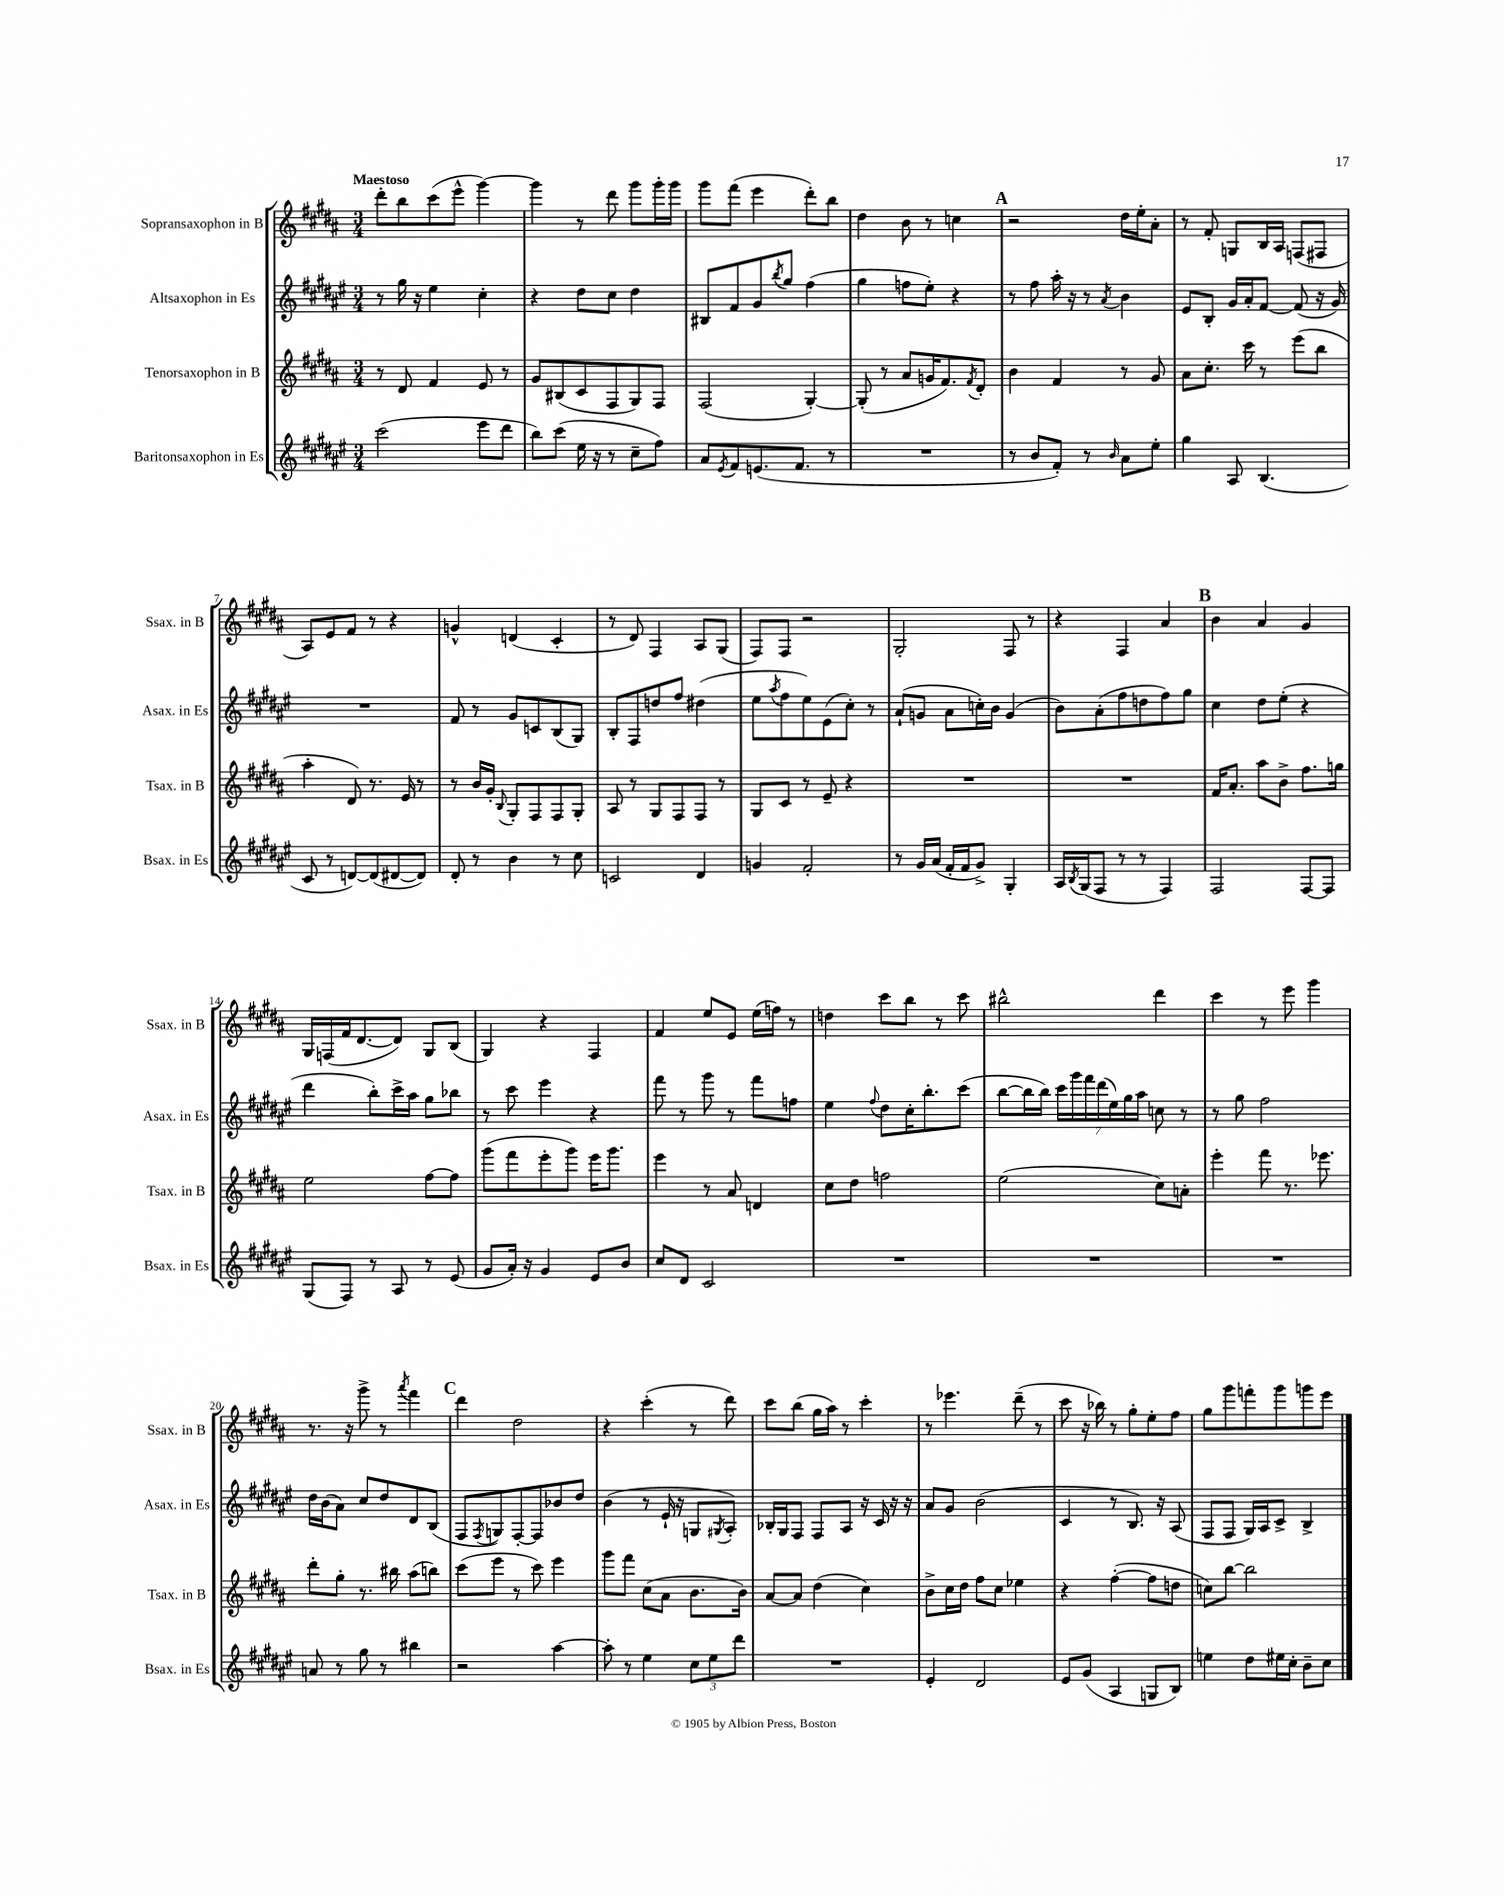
<<
\new StaffGroup <<
\new Staff = "s0" \with { instrumentName = "Sopransaxophon in B" shortInstrumentName = "Ssax. in B" } {
    \clef treble \key b \major \numericTimeSignature \time 3/4 \tempo "Maestoso"
    dis'''8-. b''8 cis'''8( e'''8-^ gis'''4~) |
    gis'''4 r8 dis'''8 gis'''8 gis'''16-. gis'''16 |
    gis'''8 fis'''8( e'''4 dis'''8-.) b''8 |
    dis''4 b'8 r8 c''4 |
    \mark \markup { \bold "A" } r2 dis''16 e''16-. ais'8-. |
    r8 fis'8-. g8 b16 ais16 f8( fis8 |
    ais8) e'8 fis'8 r8 r4 |
    g'4-^ d'4( cis'4-. |
    r8 dis'8) fis4 ais8 gis8( |
    fis8) fis8 r2 |
    gis2-. fis8 r8 |
    r4 fis4 ais'4 |
    \mark \markup { \bold "B" } b'4 ais'4 gis'4 |
    gis16 f16( fis'16 dis'8.~ dis'8) gis8 b8( |
    gis4) r4 fis4 |
    fis'4 e''8 e'8 e''16( f''16) r8 |
    d''4 cis'''8 b''8 r8 cis'''8 |
    bis''2-^ dis'''4 |
    cis'''4 r8 e'''8 gis'''4 |
    r8. r16 gis'''8-> r8 \acciaccatura { ais'''8 } fis'''4 |
    \mark \markup { \bold "C" } dis'''4 dis''2 |
    r4 cis'''4-.( r8 dis'''8) |
    cis'''8 b''8( gis''16 ais''16) r8 cis'''4-. |
    r8 ees'''4. dis'''8--( r8 |
    cis'''8 r16 bes''16) r8 gis''8-. e''8-. fis''8 |
    gis''8 gis'''8 f'''8-. gis'''8 g'''8 e'''8 \bar "|." |
}
\new Staff = "s1" \with { instrumentName = "Altsaxophon in Es" shortInstrumentName = "Asax. in Es" } {
    \clef treble \key fis \major \numericTimeSignature \time 3/4
    r8 gis''16 r16 eis''4 cis''4-. |
    r4 dis''8 cis''8 dis''4 |
    bis8 fis'8 gis'8 \acciaccatura { b''8 } gis''8 fis''4( |
    gis''4 f''8 eis''8-.) r4 |
    \mark \markup { \bold "A" } r8 fis''8 ais''16-. r16 r8 \acciaccatura { ais'8 } b'4 |
    eis'8 b8-. gis'16 ais'16-. fis'8~ fis'8( r16 gis'16) |
    R2. |
    fis'8 r8 gis'8 c'8 b8( gis8) |
    b8-. fis8 d''8 fis''8 dis''4( |
    eis''8 \acciaccatura { ais''8 } fis''8 eis''8) eis'8( cis''8-.) r8 |
    ais'8-!( g'8 ais'8 c''16-.) b'16 g'4( |
    b'8) ais'8-.( fis''8 d''8 fis''8) gis''8 |
    \mark \markup { \bold "B" } cis''4 dis''8 eis''8-.( r4 |
    dis'''4 b''8-.) cis'''16-> ais''16 gis''8 bes''8 |
    r8 cis'''8 eis'''4 r4 |
    fis'''8 r8 gis'''8 r8 fis'''8 f''8 |
    eis''4 \appoggiatura { fis''8 } dis''8 cis''16-. b''8.-. cis'''8( |
    b''8~ b''16 b''16) \tuplet 7/4 { cis'''16 gis'''16 fis'''16 dis'''16( eis''16) gis''16 ais''16 } c''8 r8 |
    r8 gis''8 fis''2 |
    dis''16 b'16( ais'8) cis''8 dis''8 dis'8 b8( |
    \mark \markup { \bold "C" } fis8 \acciaccatura { fis8 } g8) fis8~-. fis8 bes'8 dis''8 |
    b'4( r8 eis'16-! r16 g8 \acciaccatura { gis8 } ais8-.) |
    bes16-. gis16 fis8 fis8 ais8 r16 cis'16 r16 r16 |
    ais'8 gis'8 b'2( |
    cis'4 r8 b8.) r16 ais8( |
    fis8 fis8 gis16) ais16 cis'8-> b4-> \bar "|." |
}
\new Staff = "s2" \with { instrumentName = "Tenorsaxophon in B" shortInstrumentName = "Tsax. in B" } {
    \clef treble \key b \major \numericTimeSignature \time 3/4
    r8 dis'8 fis'4 e'8 r8 |
    gis'8 bis8( cis'8 fis8 gis8) fis8 |
    fis2( gis4~-.) |
    gis8-.( r8 ais'8 g'16 fis'8.) \acciaccatura { fis'8 } dis'8-. |
    \mark \markup { \bold "A" } b'4 fis'4 r8 gis'8 |
    ais'8 cis''8.-. cis'''16 r8 e'''8( b''8 |
    ais''4-. dis'8) r8. e'16 r8 |
    r8 b'16 gis'16-. \appoggiatura { b8 } gis8-. fis8 fis8 gis8-. |
    ais8 r8 gis8 fis8 fis8 r8 |
    gis8 cis'8 r8 e'8-- r4 |
    R2. |
    R2. |
    \mark \markup { \bold "B" } fis'16 ais'8.-. ais''8 b'8-> fis''8. g''16 |
    e''2 fis''8~ fis''8 |
    gis'''8( fis'''8 e'''8-. gis'''8) e'''16 gis'''8. |
    e'''4 r8 ais'8 d'4 |
    cis''8 dis''8 f''2 |
    e''2( cis''8) a'8-. |
    e'''4-. fis'''8 r8. ees'''8. |
    dis'''8-. gis''8-. r8. bis''16 ais''8( b''8) |
    \mark \markup { \bold "C" } cis'''8( e'''8 r8 cis'''8) e'''4 |
    gis'''8 fis'''8 cis''8( ais'8 b'8. b'16) |
    ais'8~ ais'8 dis''4( cis''4) |
    b'8-> cis''16 dis''16 fis''8 cis''8 ees''4 |
    r4 fis''4~-.( fis''8 d''8 |
    c''8) b''8~ b''2 \bar "|." |
}
\new Staff = "s3" \with { instrumentName = "Baritonsaxophon in Es" shortInstrumentName = "Bsax. in Es" } {
    \clef treble \key fis \major \numericTimeSignature \time 3/4
    cis'''2( eis'''8 dis'''8 |
    b''8) cis'''8( eis''16 r16 r8 cis''8-- fis''8) |
    ais'8 \acciaccatura { eis'8 } fis'8 e'8.( fis'8. r8 |
    R2. |
    \mark \markup { \bold "A" } r8 b'8 fis'8-.) r8 \grace { b'16 } ais'8 eis''8-. |
    gis''4 ais8 b4.( |
    cis'8 r8 d'8~) d'8( dis'8~ dis'8) |
    dis'8-. r8 b'4 r8 cis''8 |
    c'2 dis'4 |
    g'4 fis'2-. |
    r8 gis'16 ais'16( fis'16-. fis'16 gis'8->) gis4-. |
    ais16 \acciaccatura { b8 } gis16( fis8 r8 r8 fis4) |
    \mark \markup { \bold "B" } fis2 fis8~ fis8 |
    gis8( fis8) r8 ais8 r8 eis'8( |
    gis'8 ais'16-.) r16 gis'4 eis'8 b'8 |
    cis''8 dis'8 cis'2 |
    R2. |
    R2. |
    R2. |
    a'8 r8 gis''8 r8 bis''4 |
    \mark \markup { \bold "C" } r2 ais''4~ |
    ais''8-. r8 eis''4 \tuplet 3/2 { cis''8 eis''8 dis'''8 } |
    R2. |
    eis'4-. dis'2 |
    eis'8 gis'8( ais4 g8 b8) |
    e''4 dis''8 eis''16 cis''16-. b'8-- cis''8 \bar "|." |
}
>>
>>
